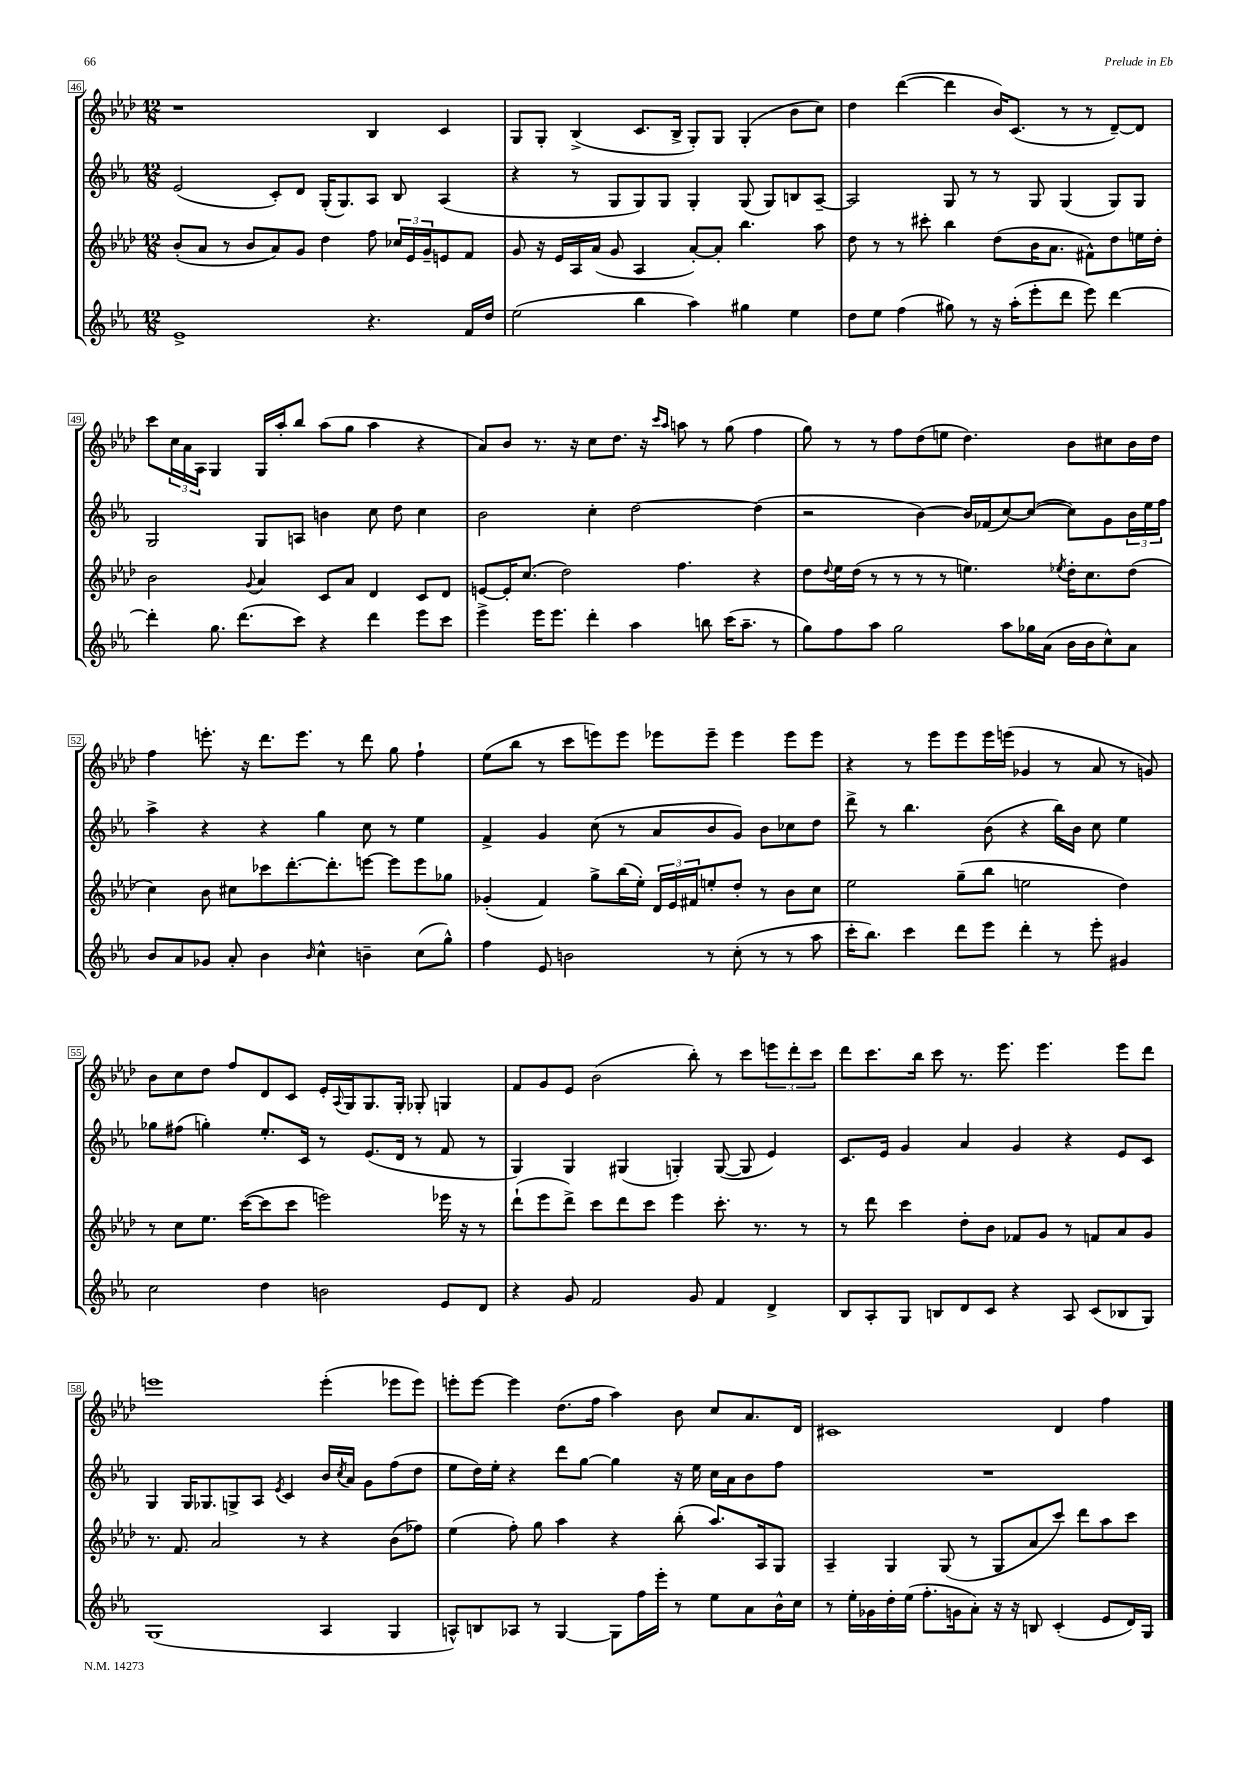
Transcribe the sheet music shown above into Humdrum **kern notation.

**kern	**kern	**kern	**kern
*part4	*part3	*part2	*part1
*staff4	*staff3	*staff2	*staff1
*clefG2	*clefG2	*clefG2	*clefG2
*k[b-e-a-]	*k[b-e-a-d-]	*k[b-e-a-]	*k[b-e-a-d-]
*M12/8	*M12/8	*M12/8	*M12/8
=46	=46	=46	=46
1e-^	(8b-'/L	(2e-/	1r
.	8a-/J	.	.
.	8r	.	.
.	8b-/L	.	.
.	8a-/)	8c'/L)	.
.	8g/J	8d/J	.
.	4dd-\	(16G'/KL	.
.	.	8.G/)	.
4.r	8ff\	8A-/J	4B-/
.	24cc-X/LL	8B-/	.
.	24e-/	.	.
.	24g~/J	.	.
.	8en/	(4A-/	4c/
16f/LL	8f/J	.	.
16dd/JJ	.	.	.
=47	=47	=47	=47
(2ee-\	8g/	4r	8G/L
.	16r	.	8G'/J
.	16e-/LL	.	.
.	16A-/	8r	(4B-^/
.	(16a-/JJ	.	.
.	8g/	8G/L	.
4bb-\	4A-/	8G/)	8.c/L
.	.	8G/J	.
.	.	.	16B-^/Jk
4aa-\)	[8a-'/L)	4G'/	8G'/L)
.	8a-'/J]	.	8G/J
4gg#X\	4.bb-\	(8G/	(4G'/
.	.	8G/L)	.
4ee-\	.	8Bn/	8b-\L
.	8aa-\	[8A-~/J	8cc\J)
=48	=48	=48	=48
8dd\L	8dd-\	2A-/]	4dd-\
8ee-\J	8r	.	.
(4ff\	8r	.	([4ddd-\
.	8ccc#X'\	.	.
8gg#X\)	4bb-\	8G/	4ddd-\]
8r	.	8r	.
16r	(8dd-\L	8r	16b-/KL)
(16aa-'\KL	.	.	(8.c/J
8eee-'\	16b-\K	8G/	.
.	8.a-\J	.	.
8ddd\J	.	(4G/	8r
8eee-\)	8f#X^^\L)	.	8r
[4ddd\	8dd-\	8G/L)	[8d-~/L)
.	16een\L	8G/J	8d-/J]
.	16dd-'\JJ	.	.
!!LO:LB:g=z
=49	=49	=49	=49
4ddd'\]	2b-\	2G/	8ccc\L
.	.	.	24cc\L
.	.	.	24a-\
.	.	.	24A-\JJ
8.gg\	.	.	4G/
(8.ddd\L	.	.	.
.	8qqg/	.	.
.	4a-/	8G/L	16G/LL
.	.	.	16aa-'/J
8ccc\J)	.	8An/J	8bb-/J
4r	8c/L	4bn\	(8aa-\L
.	8a-/J	.	8gg\J
4ddd\	4d-/	8cc\	4aa-\
.	.	8dd\	.
8eee-\L	8c/L	4cc\	4r
8ccc\J	8d-/J	.	.
=50	=50	=50	=50
4eee-^\	[8en/L	2b-\	8a-/L)
.	16e'/K]	.	8b-/J
.	(8.cc/J	.	.
16eee-\KL	.	.	8.r
8.eee-\J	.	.	.
.	2dd-\)	.	.
.	.	.	16r
4ddd'\	.	4cc'\	8cc\L
.	.	.	8.dd-\J
4aa-\	.	[2dd\	.
.	.	.	16r
.	.	.	16qqccc/LL
.	.	.	16qqaa-/JJ
.	4.ff\	.	8aan\
8bbn\	.	.	8r
(16ccc\KL	.	.	(8gg\
8.aa-~\J	.	.	.
.	4r	(4dd\]	4ff\
8r	.	.	.
=51	=51	=51	=51
8gg\L)	8dd-\L	2r	8gg\)
.	8qqdd-/	.	.
8ff\	16ee-\L	.	8r
.	(16dd-\JJ	.	.
8aa-\J	8r	.	8r
2gg\	8r	.	8ff\L
.	8r	[4b-\)	(8dd-\
.	8r	.	8een\J
.	4.een\)	16b-/LL]	4.dd-\)
.	.	(16f-X/J	.
8aa-\L	.	[8cc/)	.
16gg-X\L	.	(8cc/J_	.
(16a-\JJ	.	.	.
.	8qee-X/	.	.
16b-\LL	16dd-'\KL	8cc\L])	8b-\L
16b-\J	8.cc\	.	.
8cc^^\)	.	8g\	8cc#X\
8a-\J	(8dd-\J	24b-\L	16b-\L
.	.	24ee-\	.
.	.	.	16dd-\JJ
.	.	24ff\JJ	.
!!LO:LB:g=z
=52	=52	=52	=52
8b-/L	4cc\)	4aa-^\	4ff\
8a-/	.	.	.
8g-X/J	8b-\	4r	8.eeen'\
8a-'/	8cc#X\L	.	.
.	.	.	16r
4b-\	8ccc-X\	4r	8.ddd-\L
.	[8.ddd-'\	.	.
.	.	.	8.eee\J
16qqb-/	.	.	.
4cc^^\	.	4gg\	.
.	8.ddd-'\]	.	.
.	.	.	8r
4bn~\	[8eeen\J	8cc\	8ddd-\
.	8eee\L]	8r	8gg\
(8cc\L	8eee\	4ee-\	4ff`\
8gg^^\J)	8gg-X\J	.	.
=53	=53	=53	=53
4ff\	(4g-X'/	4f^/	(8ee-\L
.	.	.	8bb-\J
8e-/	4f/)	4g/	8r
2bn\	.	.	8ccc\L
.	8gg^\L	(8cc\	8eeen\)
.	(16bb-\L	8r	8eee\J
.	16ee-'\JJ)	.	.
.	24d-/LL	8a-/L	8eee-X\L
.	24e-/	.	.
.	24f#X/J	.	.
8r	8een'/	8b-/	8eee-~\J
(8cc'\	8dd-'/J	8g/J)	4eee-\
8r	8r	8b-\L	.
8r	8b-\L	8cc-X\	8eee-\L
8aa-\	8cc\J	8dd\J	8eee-\J
=54	=54	=54	=54
16ccc'\KL	2ee-\	8ddd^\	4r
8.bb-\J)	.	.	.
.	.	8r	.
4ccc\	.	4.bb-\	8r
.	.	.	8eee-\L
8ddd\L	(8gg~\L	.	8eee-\
8eee-\J	8bb-\J	(8b-\	16eee-\L
.	.	.	(16eeen\JJ
4ddd'\	2een\	4r	4g-X/
8r	.	16bb-\LL)	8r
.	.	16b-\JJ	.
8eee-'\	.	8cc\	8a-/
4g#X/	4dd-\)	4ee-\	8r
.	.	.	8gn/)
!!LO:LB:g=z
=55	=55	=55	=55
2cc\	8r	8gg-X\L	8b-\L
.	8cc\L	(8ff#X\J	8cc\
.	8.ee-\J	4ggn'\)	8dd-\J
.	.	.	8ff/L
.	([16ccc\KL	.	.
4dd\	8ccc\]	8.ee-'/L	8d-/
.	8ccc\J	.	8c/J
.	.	16c/Jk	.
2bn\	2eeen\)	8r	16e-'/LL
.	.	.	8qqA-/
.	.	.	16G/J
.	.	(8.e-/L	8.G/
.	.	16d/Jk	16G'/Jk
.	.	8r	8G-X'/
8e-/L	16eee-X\	8f/	4Gn/
.	16r	.	.
8d/J	8r	8r	.
=56	=56	=56	=56
4r	(8ddd-`\L	4G/)	8f/L
.	8eee-\	.	8g/
8g/	8ddd-^\J)	4G/	8e-/J
2f/	8ccc\L	.	(2b-\
.	8ddd-\	(4G#X/	.
.	8ccc\J	.	.
.	4eee-\	4Gn'/)	.
8g/	.	.	8bb-'\)
4f/	8.ccc'\	([8G/	8r
.	.	8G/]	8ccc\L
.	8.r	.	.
4d^/	.	4e-/)	12eeen\
.	.	.	12ddd-'\
.	8r	.	.
.	.	.	12ccc\J
=57	=57	=57	=57
8B-/L	8r	8.c/L	8ddd-\L
8A-'/	8ddd-\	.	8.ccc\
.	.	16e-/Jk	.
8G/J	4ccc\	4g/	.
.	.	.	16bb-\Jk
8Bn/L	.	.	8ccc\
8d/	8dd-'\L	4a-/	8.r
8c/J	8b-\J	.	.
.	.	.	8.eee-\
4r	8f-X/L	4g/	.
.	8g/J	.	4.eee-\
8A-/	8r	4r	.
(8c/L	8fn/L	.	.
8B-X/	8a-/	8e-/L	8eee-\L
8G/J)	8g/J	8c/J	8ddd-\J
!!LO:LB:g=z
=58	=58	=58	=58
(1G	8.r	4G/	1eeen
.	8.f/	.	.
.	.	16G/KL	.
.	.	8.G-X/	.
.	2a-/	.	.
.	.	8Gn^/	.
.	.	8A-/J	.
.	.	8qe-/	.
.	.	4c/	.
.	8r	.	.
4A-/	4r	16b-/LL	(4eee'\
.	.	8qcc/	.
.	.	16a-/JJ	.
.	.	8g\L	.
4G/	(8b-\L	(8ff\	8eee-X\L
.	8ff-X\J)	8dd\J	8eee-\J)
=59	=59	=59	=59
8An^^/L)	(4ee-\	8ee-\L	8eeen'\L
8Bn/	.	16dd\L)	[8eee\J
.	.	16ee-'\JJ	.
8A-X/J	8ff'\)	4r	4eee\]
8r	8gg\	.	.
[4G/	4aa-\	8ddd\L	(8.dd-\L
.	.	[8gg\J	.
.	.	.	16ff\Jk
8G\L]	4r	4gg\]	4aa-\)
16ff\L	.	.	.
16eee-'\JJ	.	.	.
8r	(8bb-'\	16r	8b-\
.	.	16ee-\	.
8ee-\L	8.aa-/L)	16cc\LL	8cc/L
.	.	16a-\J	.
8a-\	.	8b-\	8.a-/
.	16A-/k	.	.
16b-^^\L	8G/J	8ff\J	.
16cc\JJ	.	.	16d-/Jk
=60	=60	=60	=60
8r	4A-~/	1.r	1c#X
16ee-'\LL	.	.	.
16g-X\	.	.	.
16dd'\	4G/	.	.
(16ee-\JJ	.	.	.
8.ff'\L	.	.	.
.	(8G/	.	.
16gn\k	.	.	.
8a-'\J)	8r	.	.
16r	8G/L	.	.
16r	.	.	.
8Bn/	8a-/	.	.
(4c'/	8ccc/J)	.	4d-/
.	8ddd-\L	.	.
8e-/L	8aa-\	.	4ff\
16d/L)	8ccc\J	.	.
16G/JJ	.	.	.
==	==	==	==
*-	*-	*-	*-
